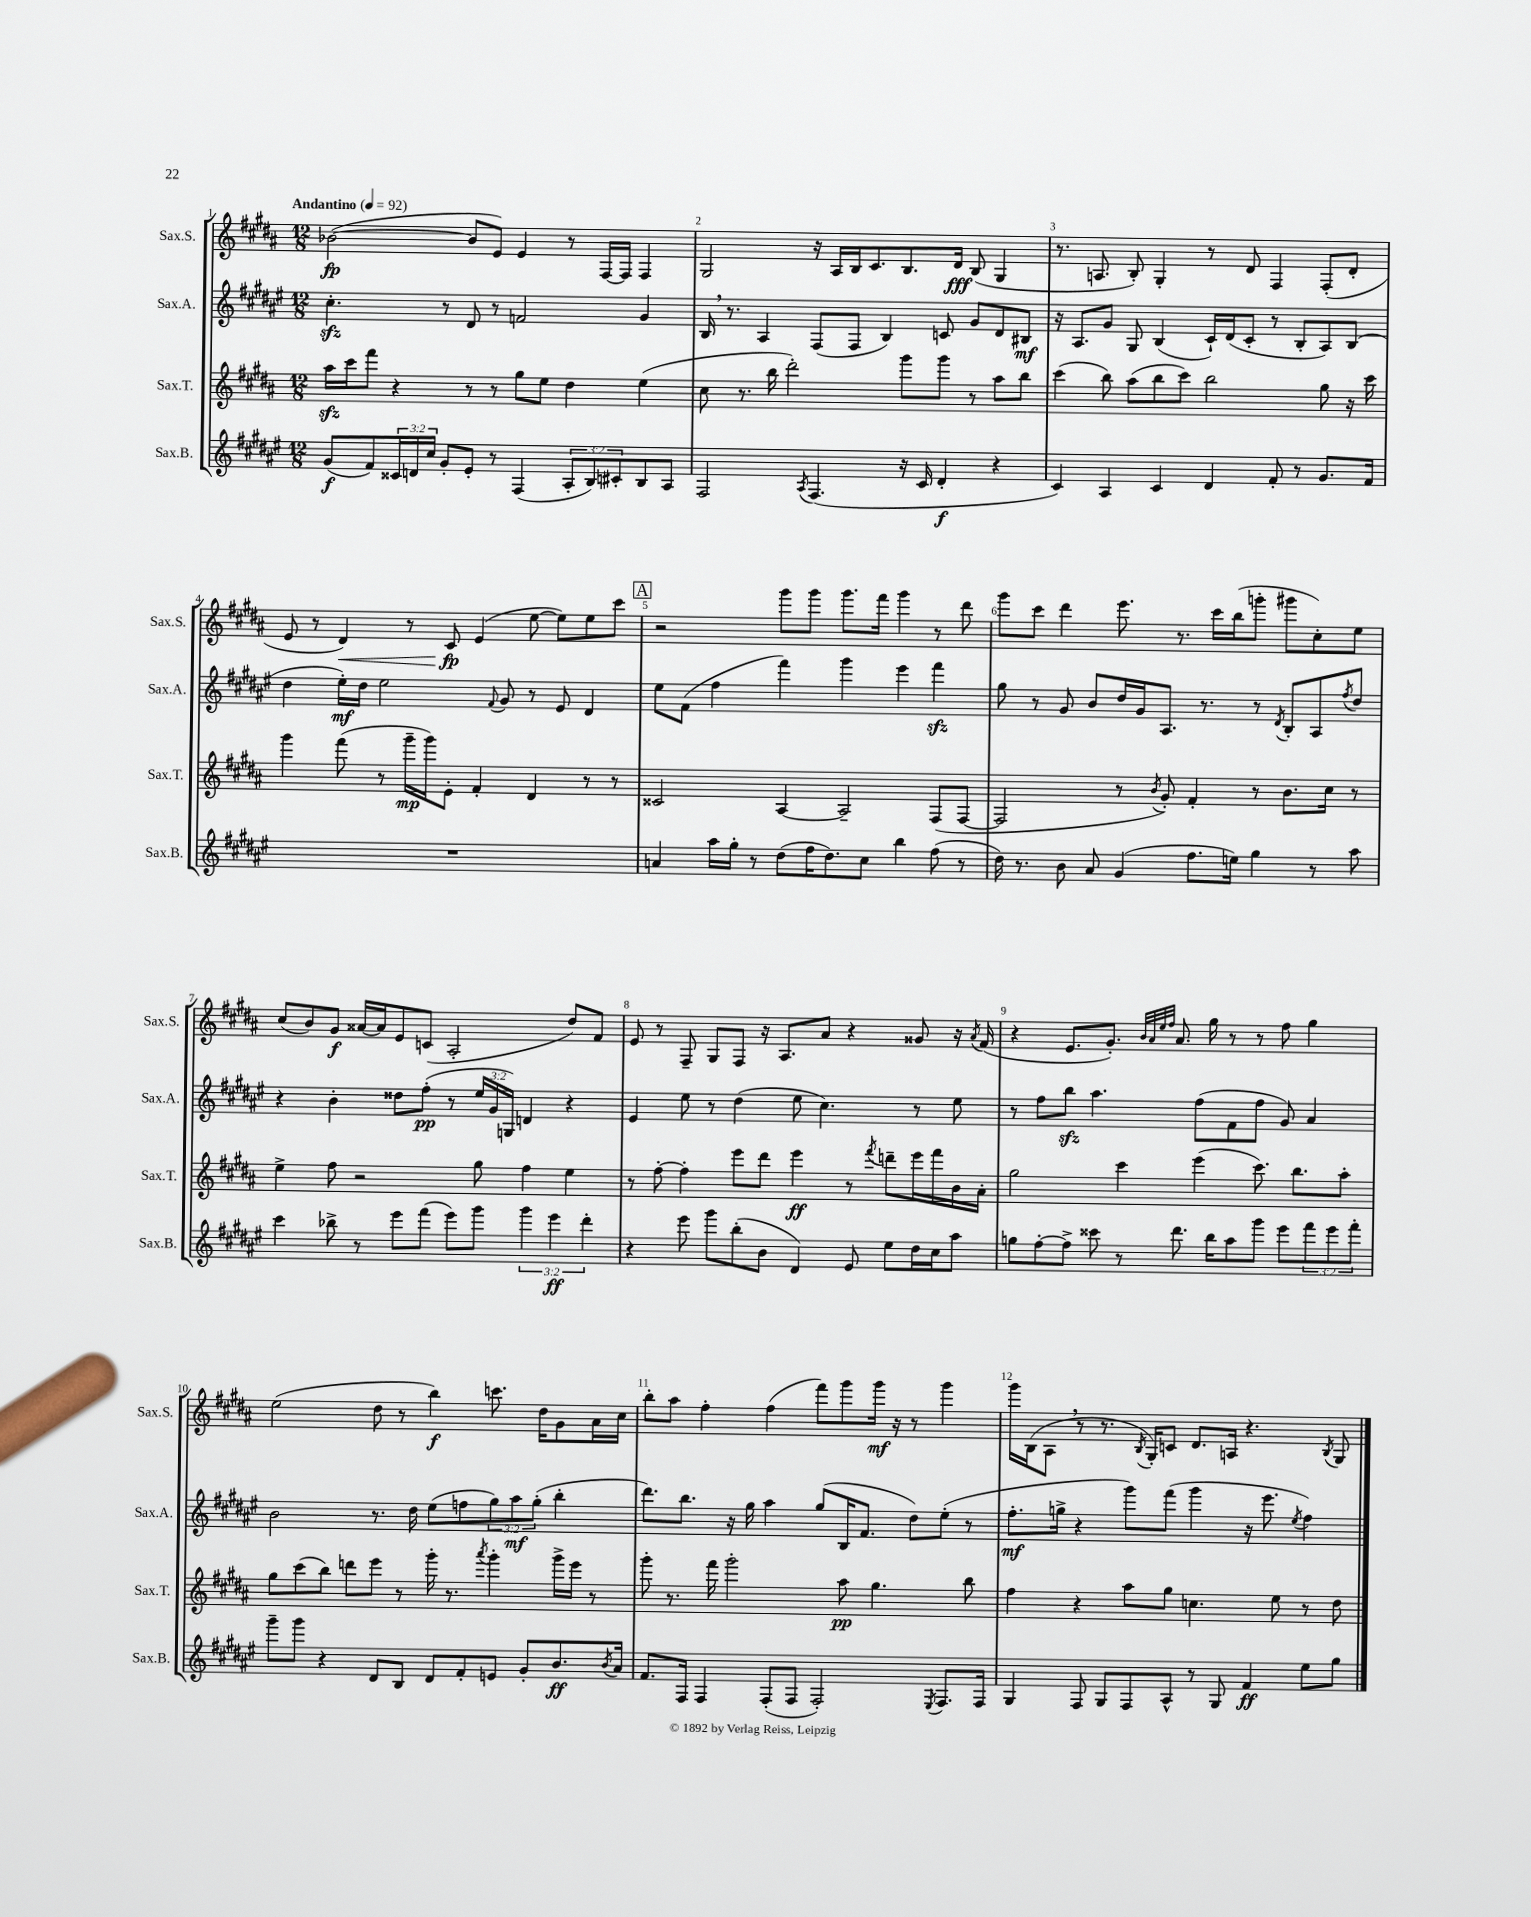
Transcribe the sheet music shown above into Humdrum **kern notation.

**kern	**kern	**kern	**kern
*staff4	*staff3	*staff2	*staff1
*clefG2	*clefG2	*clefG2	*clefG2
*k[f#c#g#d#a#e#]	*k[f#c#g#d#a#]	*k[f#c#g#d#a#e#]	*k[f#c#g#d#a#]
*M12/8	*M12/8	*M12/8	*M12/8
*MM92	*MM92	*MM92	*MM92
(8g#/L	16aa#\LL	4.cc#'\	([2b-\
.	16ccc#\J	.	.
8f#/)	8fff#\J	.	.
24c##/L	4r	.	.
24d/	.	.	.
24cc#/JJ	.	.	.
8g#'/L	.	8r	.
8e#'/J	8r	8d#/	8b-/]L
8r	8r	8r	8e/J)
(4F#/	8gg#\L	2f/	4e/
.	8ee\J	.	.
12A#'/L	4dd#\	.	8r
12B/)	.	.	.
.	.	.	[16F#/LL
12c#'/	.	.	.
.	.	.	16F#/]JJ
8B/	(4ee\	4g#/	4F#/
8A#/J	.	.	.
=	=	=	=
2F#/	8cc#\	16B/	2G#/
.	.	8.r	.
.	8.r	.	.
.	.	4A#/	.
.	16bb\	.	.
.	2ddd#'\)	.	.
8qA#/	.	.	.
(4.F#/	.	(8F#/L	16r
.	.	.	16A#/LL
.	.	8F#/J	16B/J
.	.	.	8.c#/
.	.	4B/)	.
16r	8ggg#\L	.	8.B/
16c#/	.	.	.
4d#'/	8ggg#\J	8c/	.
.	.	.	16d#/Jk
.	8r	8g#/L	(8B/
4r	8aa#\L	8d#/	4G#/
.	8bb\J	8B#/J	.
=	=	=	=
4c#/)	(4ccc#\	16r	8.r
.	.	8.A#/L	.
.	.	.	8.A/
4A#/	8bb\)	8g#/J	.
.	(8aa#\L	8G#/	8B'/)
4c#/	8bb\	(4B/	4G#'/
.	8ccc#\J)	.	.
4d#/	2bb\	16c#`/LL)	8r
.	.	(16d#/J	.
.	.	8c#'/J	8d#/
8f#'/	.	8r	4F#/
8r	.	8B'/L	.
8.g#/L	8gg#\	8A#/)	(8F#'/L
.	16r	(8B/J	8d#'/J
16f#/Jk	16ccc#\	.	.
=	=	=	=
1.r	4ggg#\	4dd#\	8e/
.	.	.	8r
.	(8fff#\	16ee#'\LL)	4d#/)
.	.	16dd#\JJ	.
.	8r	2ee#\	.
.	16ggg#~\LL	.	8r
.	16ggg#\J)	.	.
.	8e'\J	.	8c#/
.	4f#'/	.	(4e/
.	.	8qqf#/	.
.	.	8g#/	.
.	4d#/	8r	[8ee\
.	.	8e#/	8ee\]L)
.	8r	4d#/	8ee\
.	8r	.	8ccc#\J
=	=	=	=
4a/	2c##/	8ee#\L	2r
.	.	(8f#\J	.
16aa#\LL	.	4ff#\	.
16gg#'\JJ	.	.	.
8r	.	.	.
(8dd#\L	[4A#/	4fff#\)	8ggg#\L
16ff#\K	.	.	8ggg#\J
8.dd#\)	.	.	.
.	2A#~/]	4ggg#\	8.ggg#\L
8cc#\J	.	.	.
.	.	.	16fff#\Jk
4bb\	.	4eee#\	4ggg#\
(8ff#\	(8F#/L	4fff#\	8r
8r	[8F#/J	.	8ddd#\
=	=	=	=
16dd#\)	2F#/]	8gg#\	8ggg#\L
8.r	.	.	.
.	.	8r	8ccc#\J
8b\	.	8g#/	4ddd#\
8a#/	.	8b/L	.
(4g#/	8r	16dd#/L	8.eee\
.	.	16g#/J	.
.	8qb/	.	.
.	8g#'/)	8.A#/J	.
.	.	.	8.r
8.ff#\L	4f#'/	.	.
.	.	8.r	.
.	.	.	16ccc#\LL
16ee\Jk)	.	.	(16bb\J
4gg#\	8r	8r	8ggg'\J
.	.	8qd#/	.
.	8.b\L	8B'/L	8ggg#\L
8r	.	8A#/	8cc#'\)
.	16cc#\Jk	.	.
.	.	8qff#/	.
8aa#\	8r	8dd#/J	8ee\J
=	=	=	=
4ccc#\	4ee^\	4r	(8cc#/L
.	.	.	8b/)
8bb-^\	8ff#\	4b'\	8g#/J
8r	2r	.	[16a##/LL
.	.	.	16a##/]J
8eee#\L	.	8dd##\L	8e/
(8fff#\J	.	(8ff#'\J	(8c/J
8eee#\L)	.	8r	2A#'/
8ggg#\J	8gg#\	24ee#/LL	.
.	.	24g#/	.
.	.	24G/JJ)	.
6ggg#\	4ff#\	4d/	.
6eee#\	.	.	.
.	4ee\	4r	8dd#/L)
6ddd#'\	.	.	.
.	.	.	8f#/J
=	=	=	=
4r	8r	4e#/	8e/
.	[8ff#'\	.	8r
8eee#\	4ff#'\]	8ee#\	8F#~/
8ggg#\L	.	8r	8G#/L
(8bb'\	8eee\L	(4dd#\	8F#/J
8b\J	8ddd#\J	.	16r
.	.	.	8.A#/L
4d#/)	4eee\	8ee#\	.
.	.	4.cc#\)	8a#/J
8e#/	8r	.	4r
.	8qfff#/	.	.
8ee#\L	8ddd~\L	.	.
16dd#\L	16eee\L	8r	8g##/
16cc#\J	16fff#\	.	.
8aa#\J	16b\	8ee#\	16r
.	.	.	8qa#/
.	16a#'\JJ	.	(16f#/
=	=	=	=
8gg\L	2gg#\	8r	4r
[8ff#'\	.	8ff#\L	.
8ff#^\]J	.	8bb\J	8.e/L
8ccc##\	.	4.aa#\	.
.	.	.	8.g#'/J)
8r	4ccc#\	.	.
.	.	.	32qqb/LLL
.	.	.	32qqa#/
.	.	.	32qqee/
.	.	.	32qqff#/JJJ
8.ddd#\	.	.	8.a#/
.	(4eee\	(8ff#\L	.
16bb\LK	.	.	16gg#\
8aa#\	.	8f#\	8r
8ggg#\J	8.ccc#\)	8ff#\J	8r
8eee#\L	.	8g#/)	8ff#\
.	8.bb\L	.	.
12fff#\	.	4a#/	4gg#\
12eee#\	.	.	.
.	8aa#'\J	.	.
12fff#'\J	.	.	.
=	=	=	=
8ggg#~\L	8gg#\L	2b\	(2ee\
8ggg#\J	(8ccc#\	.	.
4r	8bb\J)	.	.
.	8ddd\L	.	.
8d#/L	8eee\J	8.r	8dd#\
8B/J	8r	.	8r
.	.	16dd#\	.
8d#/L	16ggg#'\	(8ee#\L	4bb\)
.	8.r	.	.
8f#'/	.	8ff\	.
.	8qaaa#/	.	.
8e/J	4ggg#'\	12gg#\)	8.ccc\
.	.	12aa#\	.
8g#'/L	.	.	.
.	.	(12gg#'\J	.
.	.	.	16dd#\LK
8.b/	16ggg#^\LL	4bb'\	8g#\
.	16eee\JJ	.	.
.	8r	.	16a#\L
8qb/	.	.	.
16a#/Jk	.	.	16cc#\JJ
=	=	=	=
8.f#/L	8ggg#'\	8.ddd#\L)	8bb'\L
.	8.r	.	8aa#\J
16F#/Jk	.	8.bb\J	.
4F#/	.	.	4ff#'\
.	16fff#\	.	.
.	2ggg#'\	16r	.
.	.	16gg#\	.
(8F#'/L	.	4aa#\	(4ff#\
8F#/J	.	.	.
2F#'/)	.	(8gg#/L	8fff#\L)
.	8aa#\	16B/K	8ggg#\
.	.	8.f#/J	.
.	4.gg#\	.	16ggg#\Jk
.	.	.	16r
.	.	8dd#\L)	8r
8qE#/	.	.	.
8.F#/L	.	(8ee#'\J	4ggg#\
.	8bb\	8r	.
16F#/Jk	.	.	.
=	=	=	=
4G#/	4ff#\	8.ff#'\L	16ggg#\LL
.	.	.	(16B\J
.	.	.	8A#\J
.	.	16gg^\Jk	.
8F#/	4r	4r	8r
8G#/L	.	.	8.r
8F#/	8aa#\L	8ggg#\L)	.
.	.	.	8qB/
.	.	.	16G#'/LK)
8A#^^/J	8gg#\J	(8fff#\J	8c/J
8r	4.cc\	4ggg#\	8.d#/L
8G#/	.	.	.
.	.	.	16A/Jk
4f#/	.	16r	4.r
.	.	8.eee#\	.
.	8ee\	.	.
.	.	8qee#/	.
8ee#\L	8r	4ff#\)	.
.	.	.	8qB/
8gg#\J	8dd#\	.	8G#/
==	==	==	==
*-	*-	*-	*-
